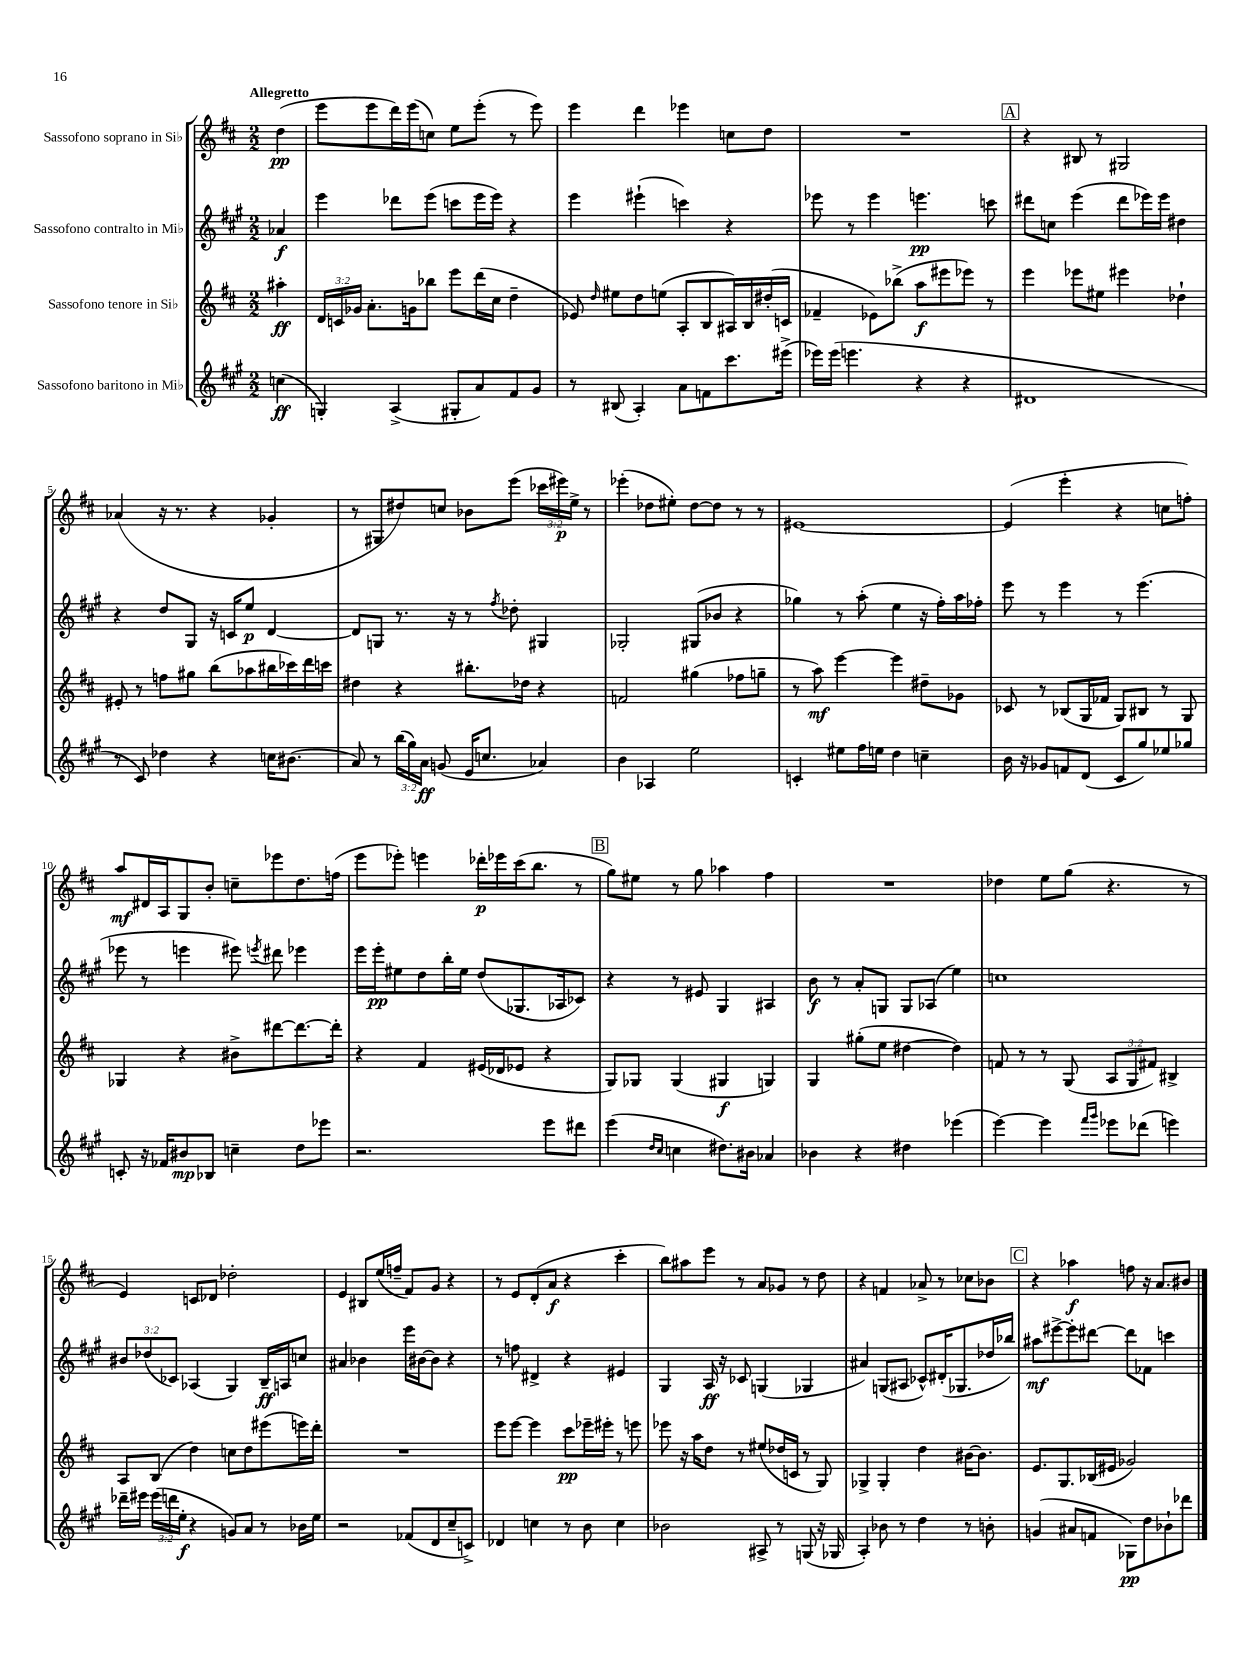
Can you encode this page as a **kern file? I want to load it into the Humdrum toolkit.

**kern	**kern	**kern	**kern
*staff4	*staff3	*staff2	*staff1
*clefG2	*clefG2	*clefG2	*clefG2
*k[f#c#g#]	*k[f#c#]	*k[f#c#g#]	*k[f#c#]
*M2/2	*M2/2	*M2/2	*M2/2
(4cc	4aa#'	4a-	(4dd
=	=	=	=
4G')	24d	4eee	8eee
.	24c	.	.
.	24g-	.	.
.	8.a'	.	8eee
(4A^	.	8ddd-	16ddd)
.	16g	.	(16eee
.	8bb-	(8eee	8cc)
8G#'	8eee	8ccc	8ee
8a)	(16ddd	16eee	(8eee'
.	16cc#	16eee)	.
8f#	4dd~	4r	8r
8g#	.	.	8eee)
=	=	=	=
8r	8e-)	4eee	4eee
.	16qqdd	.	.
(8B#	8ee#	.	.
4A')	8dd	(4eee#`	4ddd
.	(8ee	.	.
8a	8A'	4ccc)	4eee-
8f	8B	.	.
8.ccc#	16A#)	4r	8cc
.	16B	.	.
.	(16dd#'	.	8dd
(16eee#^	16c	.	.
=	=	=	=
16eee-)	4f-~	8eee-	1r
(16eee-	.	.	.
4.eee	.	8r	.
.	8e-)	4eee-	.
.	(8bb-^	.	.
4r	8aa	4.eee	.
.	8eee#	.	.
4r	8eee-)	.	.
.	8r	8ccc	.
=	=	=	=
1d#	4eee	8ddd#	4r
.	.	8cc	.
.	8eee-	(4eee	8B#
.	8ee#	.	8r
.	4eee#	8ddd#	2G#
.	.	16eee-)	.
.	.	16eee-	.
.	4dd-`	4dd#	.
=	=	=	=
8r	8e#'	4r	(4a-
8c#)	8r	.	.
4dd-	8ff	8dd	16r
.	.	.	8.r
.	8gg#	8G#	.
4r	(8bb	16r	4r
.	.	16c	.
.	8aa-	8ee	.
16cc	16bb#	[4d	4g-'
(8.b#	16ccc-)	.	.
.	16ddd	.	.
.	16ccc	.	.
=	=	=	=
8a)	4dd#	8d]	8r
8r	.	8G	8G#
(24bb	4r	8.r	8dd#)
24gg#)	.	.	.
24a	.	.	.
(8g	.	.	8cc
.	.	16r	.
16e	8.bb#'	8r	8b-
8.cc	.	.	.
.	.	8qff#	.
.	.	8dd-'	(8eee
.	16dd-	.	.
4a-)	4r	4G#	24ccc-
.	.	.	24eee#)
.	.	.	24ee^
.	.	.	8r
=	=	=	=
4b	2f	2G-'	(4eee-'
4A-	.	.	8dd-
.	.	.	8ee#')
2ee	(4gg#	(8G#	[8dd-
.	.	8b-	8dd-]
.	8ff-	4r	8r
.	8gg~	.	8r
=	=	=	=
4c'	8r	4gg-)	[1e#
.	8aa)	.	.
8ee#	[4eee	8r	.
16ff#	.	(8aa'	.
16ee	.	.	.
4dd	4eee]	4ee	.
4cc~	8dd#~	16r	.
.	.	16ff#')	.
.	8g-	16aa	.
.	.	16ff-'	.
=	=	=	=
16b	8c-	8eee	(4e#]
16r	.	.	.
8g-	8r	8r	.
8f	(8B-	4eee	4eee'
(8d	16G	.	.
.	16f-	.	.
8c#	8G)	8r	4r
8gg#)	8B#	(4.eee	.
8ee-	8r	.	8cc
8gg-	8G	.	8ff')
=	=	=	=
8c'	4G-	8eee-	8aa
16r	.	8r	16d#
16f-	.	.	16A
8b#	4r	4eee	8G
8B-	.	.	8b'
4cc~	8b#^	8eee#)	8cc~
.	.	8qeee	.
.	[8ddd#	8ddd#	8eee-
8dd	8.ddd#_	4eee-	8.dd
8eee-	.	.	.
.	16ddd#']	.	(16ff
=	=	=	=
2.r	4r	16eee	8eee
.	.	16eee'	.
.	.	8ee#	8eee-')
.	4f#	8dd	4eee
.	.	16bb'	.
.	.	16ee#	.
.	(16e#	(8dd	16ddd-'
.	16d-	.	16eee-
.	8e-	8.G-	(16ccc#
.	.	.	8.bb
8eee	4r	.	.
.	.	16A-	.
8ddd#	.	8c-)	8r
=	=	=	=
(4eee	8G)	4r	8gg)
.	8G-	.	8ee#
16qqdd	.	.	.
16qqcc#	.	.	.
4cc	(4G-	8r	8r
.	.	8e#	8gg
8.dd#)	4G#	4G#	4aa-
16b#	.	.	.
4a-	4G)	4A#	4ff#
=	=	=	=
4b-	4G	8b	1r
.	.	8r	.
4r	(8gg#'	8a'	.
.	8ee	8G	.
4dd#	[4dd#	8G	.
.	.	(8A-	.
(4eee-	4dd#])	4ee)	.
=	=	=	=
[4eee)	8f	1cc	4dd-
.	8r	.	.
4eee]	8r	.	8ee
.	(8G	.	(8gg
16qqfff#	.	.	.
16qqggg#	.	.	.
8eee-	12A	.	4.r
.	12G	.	.
(8ddd-	.	.	.
.	12f#)	.	.
4eee)	4B#^	.	.
.	.	.	8r
=	=	=	=
16ddd-~	8A	12b#	4e)
16eee#	.	.	.
.	.	(12dd-	.
(24eee#	(8B	.	.
24ddd	.	12c-)	.
24ee'	.	.	.
4r	4dd)	(4A-	8c
.	.	.	8d-
8g)	8cc	4G#)	2dd-'
8a	8dd	.	.
8r	(8eee#	16B~	.
.	.	16A	.
16b-	16eee)	8cc	.
16ee	16ddd'	.	.
=	=	=	=
2r	1r	4a#	4e
.	.	4b-	8B#
.	.	.	(16ee
.	.	.	16ff~
(8f-	.	16eee	8f#)
.	.	[16b#	.
8d	.	8b#]	8g
8cc#~	.	4r	4r
8c^)	.	.	.
=	=	=	=
4d-	8eee	8r	8r
.	[8eee	8ff	8e
4cc	4eee]	4d#^	(8d'
.	.	.	8a
8r	8ccc#	4r	4r
8b	16eee-~	.	.
.	16eee#'	.	.
4cc	8r	4e#	4ccc#'
.	8eee	.	.
=	=	=	=
2b-	8eee-	4G#	8bb)
.	16r	.	8aa#
.	16aa	.	.
.	8dd	16A	8eee
.	.	16r	.
.	8r	8c-	8r
8A#^	(8ee#	(4G	8a
8r	16dd-	.	8g-
.	16c	.	.
(8G	8r	4G-	8r
16r	8G)	.	8dd
16G-	.	.	.
=	=	=	=
4A')	4G-^	4a#)	4r
8b-	4G-'	(8G	4f
8r	.	8A#	.
4dd	4dd	8c-^^)	8a-^
.	.	(16d#'	8r
.	.	8.G-	.
8r	[16b#	.	8cc-
.	8.b#]	.	.
8b'	.	16dd-	8b-
.	.	16bb-)	.
=	=	=	=
(4g	8.e	8aa#	4r
.	.	[8eee#^	.
.	8.G	.	.
8a#	.	8eee#']	4aa-
8f	(16B-	[8ddd#	.
.	16e#	.	.
8G-)	2g-)	8ddd#]	8ff
8dd	.	8f-	16r
.	.	.	8.a
8b-`	.	4ccc	.
8ddd-	.	.	8b#
==	==	==	==
*-	*-	*-	*-
